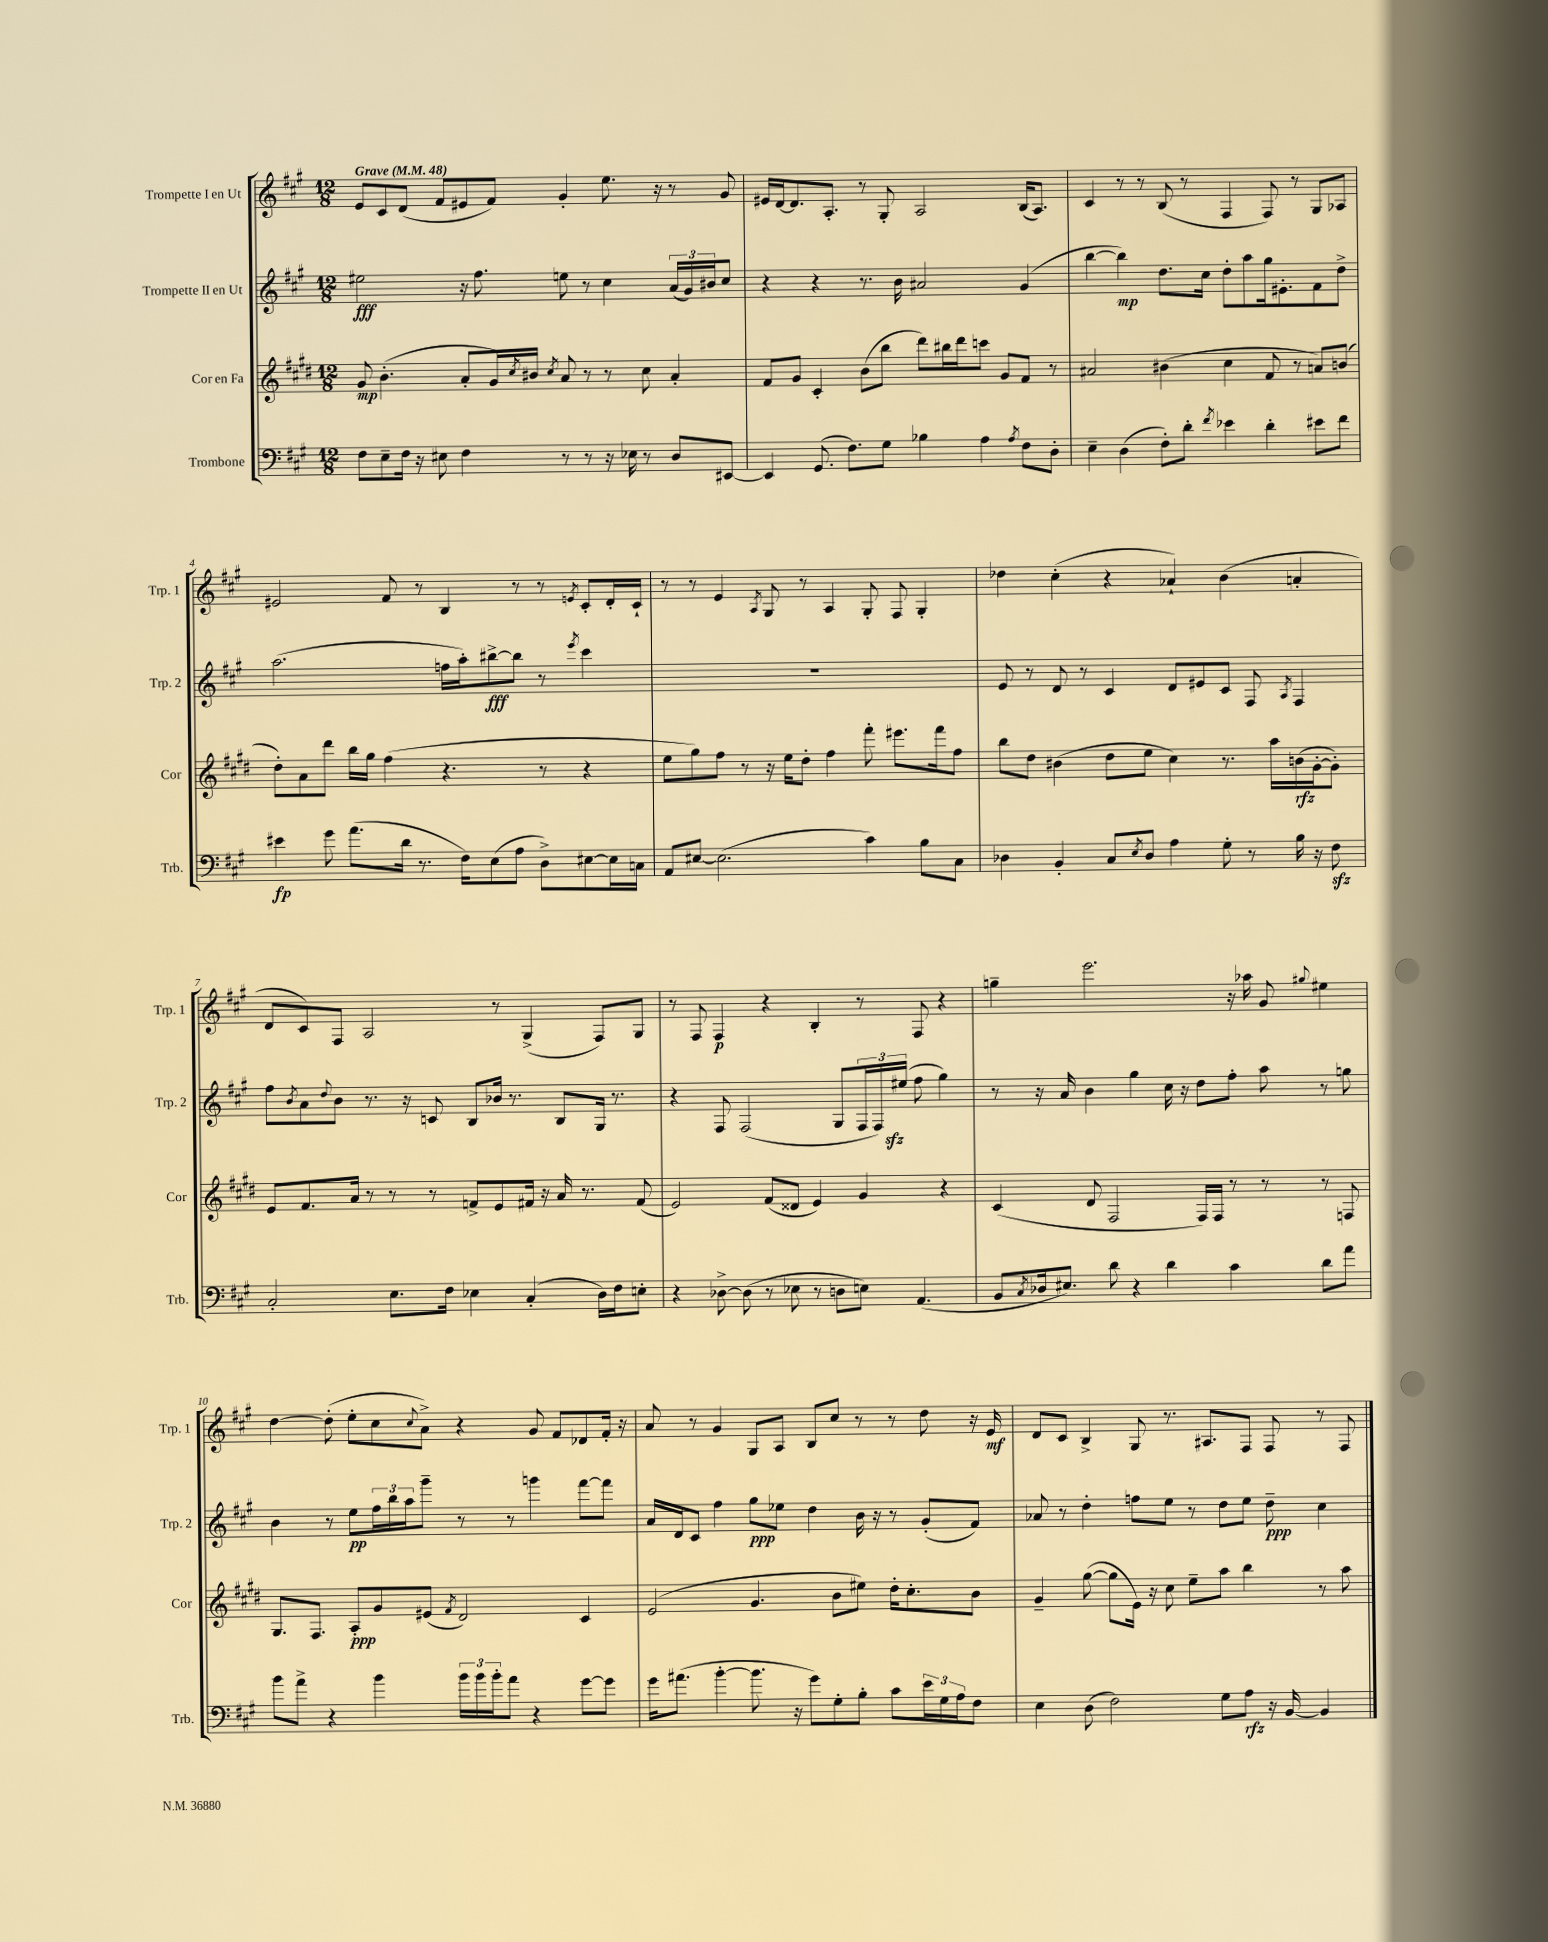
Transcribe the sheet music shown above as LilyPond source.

<<
\new StaffGroup <<
\new Staff = "s0" \with { instrumentName = "Trompette I en Ut" shortInstrumentName = "Trp. 1" } {
    \clef treble \key a \major \numericTimeSignature \time 12/8 \tempo "Grave" 4 = 48
    e'8 cis'8 d'8( fis'8 eis'8 fis'8) gis'4-. e''8. r16 r8 gis'8 |
    eis'16 d'16~ d'8. a8.-. r8 gis8-. a2 b16( a8.) |
    cis'4 r8 r8 b8( r8 fis4 fis8) r8 gis8 aes8 |
    eis'2 fis'8 r8 b4 r8 r8 \acciaccatura { e'8 } cis'8-. d'16-. cis'16-! |
    r8 r8 e'4 \acciaccatura { a8 } gis8 r8 a4 gis8-. fis8 gis4-. |
    des''4 cis''4-.( r4 aes'4-!) b'4( a'4-. |
    d'8 cis'8) fis8 a2 r8 gis4->( fis8) gis8 |
    r8 fis8 fis4\p r4 b4-. r8 fis8 r4 |
    g''4-- e'''2. r16 aes''16 gis'8 \appoggiatura { gis''8 } eis''4 |
    d''4~ d''8-.( e''8-. cis''8 \appoggiatura { cis''8 } a'8->) r4 gis'8 fis'8 des'8 fis'16-. r16 |
    a'8 r8 gis'4 gis8 a8 b8 cis''8 r8 r8 d''8 r16 e'16\mf |
    d'8 cis'8 b4-> gis8 r8. ais8. fis8 fis8 r8 fis8 \bar "|." |
}
\new Staff = "s1" \with { instrumentName = "Trompette II en Ut" shortInstrumentName = "Trp. 2" } {
    \clef treble \key a \major \numericTimeSignature \time 12/8
    eis''2\fff r16 fis''8. e''8 r8 cis''4 \tuplet 3/2 { a'16( gis'16) bis'16 } cis''8 |
    r4 r4 r8. b'16 ais'2 gis'4( |
    b''4~ b''4\mp) d''8. cis''16 d''8-. a''8 gis''16 eis'8.-. fis'8 d''8-> |
    a''2.( f''16 a''16-.) bis''8~->\fff bis''8 r8 \acciaccatura { e'''8 } cis'''4 |
    R1. |
    e'8 r8 d'8 r8 cis'4 d'8 eis'8 cis'8 fis8 \acciaccatura { a8 } fis4 |
    fis''8 \acciaccatura { b'8 } a'8 \appoggiatura { d''8 } b'8 r8. r16 c'8 b8 bes'16 r8. b8 gis16 r8. |
    r4 fis8 fis2( gis8 \tuplet 3/2 { fis16 fis16) eis''16\sfz( } fis''8 gis''4) |
    r8 r16 a'16 b'4 gis''4 cis''16 r16 d''8 fis''8-. a''8 r8 g''8 |
    b'4 r8 e''8\pp \tuplet 3/2 { fis''16 b''16 a''16 } gis'''8-- r8 r8 g'''4 fis'''8~ fis'''8 |
    a'16 d'16 cis'8 fis''4 gis''8\ppp ees''8 d''4 b'16 r16 r8 gis'8-.( fis'8) |
    aes'8 r8 d''4-. f''8 e''8 r8 d''8 e''8 d''8--\ppp cis''4 \bar "|." |
}
\new Staff = "s2" \with { instrumentName = "Cor en Fa" shortInstrumentName = "Cor" } {
    \clef treble \key e \major \numericTimeSignature \time 12/8
    gis'8\mp b'4.-.( a'8-. gis'16) \acciaccatura { cis''8 } bis'16 \acciaccatura { cis''8 } a'8 r8 r8 cis''8 a'4-. |
    fis'8 gis'8 cis'4-. b'8( b''8 dis'''8) bis''16 dis'''16 c'''8 gis'8 fis'8 r8 |
    ais'2 bis'4( cis''4 fis'8 r8 a'8) b'8( |
    dis''8-.) a'8 dis'''8 b''16 gis''16 fis''4( r4. r8 r4 |
    e''8 gis''8) fis''8 r8 r16 e''16 dis''8-. fis''4 fis'''8-. eis'''8. fis'''16 fis''8 |
    b''8 dis''8 bis'4( dis''8 e''8 cis''4) r8. a''16 b'16\rfz( gis'16~-. gis'8-.) |
    e'8 fis'8. a'16 r8 r8 r8 f'8-> e'8 fis'16 r16 a'16 r8. fis'8( |
    e'2) fis'8( disis'8 e'4) gis'4 r4 |
    cis'4( dis'8 fis2 fis16) fis16 r8 r8 r8 f8 |
    gis8. fis8. a8-.\ppp gis'8 eis'8( \acciaccatura { fis'8 } dis'2) cis'4 |
    e'2( gis'4. b'8 eis''8) dis''16-. cis''8.-. b'8 |
    gis'4-- gis''8~( gis''8 e'16) r16 cis''8 e''8-- a''8 b''4 r8 a''8 \bar "|." |
}
\new Staff = "s3" \with { instrumentName = "Trombone" shortInstrumentName = "Trb." } {
    \clef bass \key a \major \numericTimeSignature \time 12/8
    fis8 e8-- fis16 r16 eis8 fis4 r8 r8 r16 ees16 r8 d8 eis,8~ |
    eis,4 gis,8.( fis8.) gis8 bes4 a4 \acciaccatura { a8 } fis8 d8-. |
    e4-- d4( fis8-.) d'8-. \acciaccatura { fis'8 } ees'4 d'4-. eis'8 fis'8 |
    eis'4\fp gis'8 a'8.( d'16 r8. fis16) e8( a8 d8->) eis8~ eis16 c16 |
    a,8 eis8~ eis2.( cis'4) b8 cis8 |
    des4 b,4-. cis8 \acciaccatura { e8 } des8 a4 gis8-. r8 b16 r16 fis8\sfz |
    cis2-. e8. fis16 ees4 cis4-.( d16) fis16 e8-. |
    r4 des8~-> des8( r8 ees8 r8 d8 e8) a,4.( |
    b,8 \acciaccatura { cis8 } des16 eis8.) d'8 r4 d'4 cis'4 d'8 a'8 |
    b'8 a'8-> r4 b'4 \tuplet 3/2 { b'16 b'16 b'16-. } a'8 r4 gis'8~ gis'8 |
    gis'16 ais'8.( b'4~-. b'8. r16 gis'8) gis8-. b8-. cis'8 \tuplet 3/2 { e'16 gis16 a16 } fis8 |
    e4 d8( fis2) gis8 a8\rfz r16 b,16~ b,4 \bar "|." |
}
>>
>>
